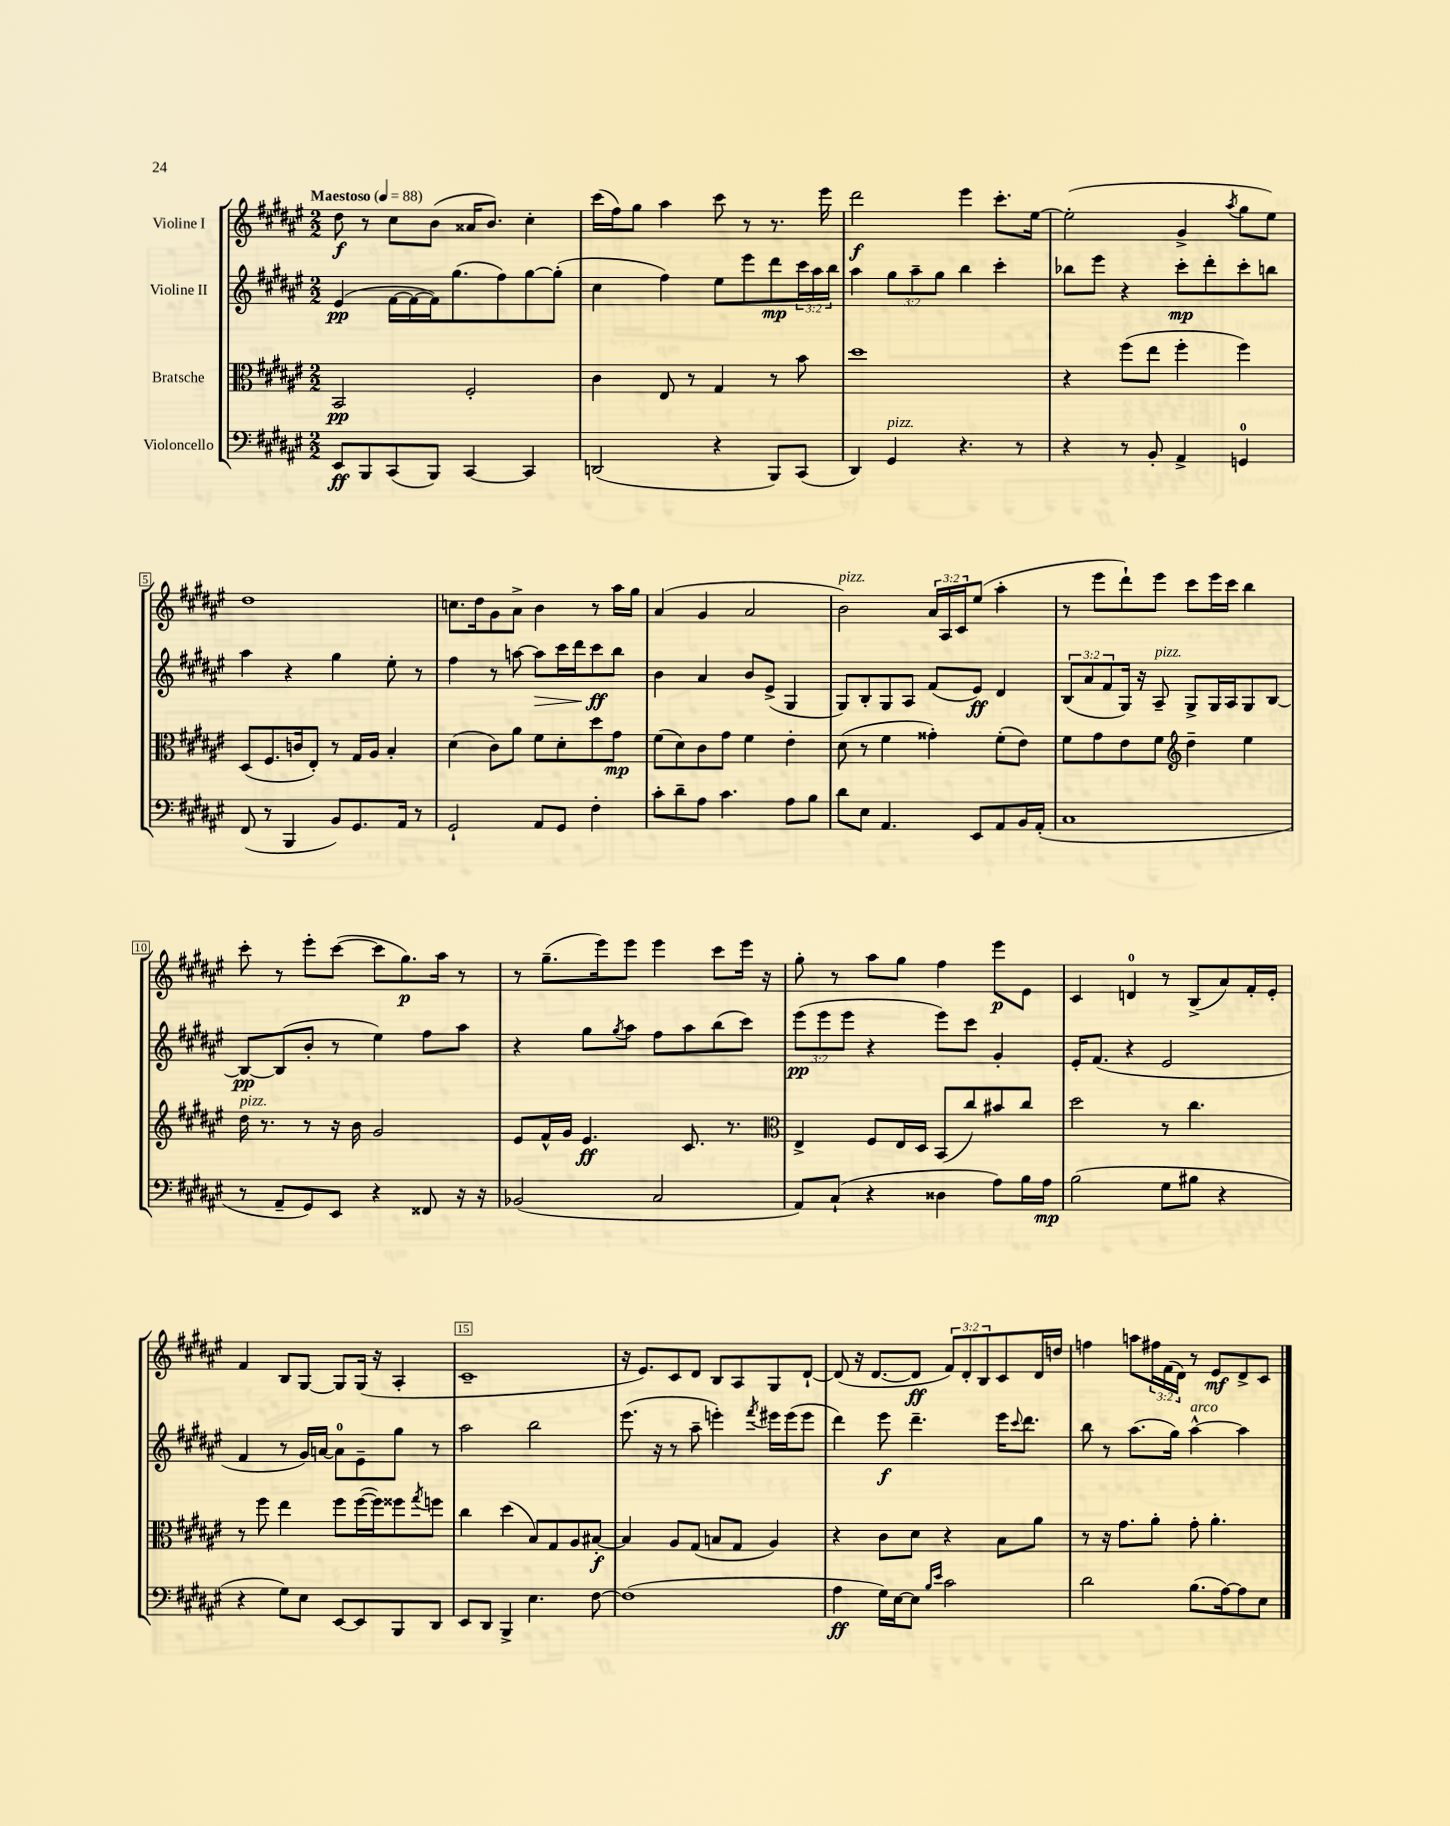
<<
\new StaffGroup <<
\new Staff = "s0" \with { instrumentName = "Violine I" } {
    \clef treble \key fis \major \numericTimeSignature \time 2/2 \override Staff.TupletNumber.text = #tuplet-number::calc-fraction-text \tempo "Maestoso" 4 = 88
    dis''8\f r8 cis''8 b'8( aisis'16 b'8.) cis''4-. |
    cis'''16( fis''16) gis''8 ais''4 cis'''8 r8 r8. eis'''16 |
    dis'''2\f eis'''4 cis'''8.-. eis''16~ |
    eis''2-.( gis'4-> \acciaccatura { ais''8 } gis''8 eis''8) |
    dis''1 |
    c''8. dis''16 gis'8 ais'8-> b'4 r8 ais''16 gis''16 |
    ais'4( gis'4 ais'2 |
    b'2^\markup { \italic "pizz." }) \tuplet 3/2 { ais'16 ais16 cis'16 } eis''8( ais''4-. |
    r8 eis'''8 dis'''8-!) eis'''8 cis'''8 eis'''16 cis'''16 b''4 |
    cis'''8-. r8 eis'''8-. cis'''8~( cis'''8 gis''8.\p) ais''16 r8 |
    r8 gis''8.--( eis'''16) eis'''8 eis'''4 cis'''8 eis'''16 r16 |
    gis''8-. r8 ais''8 gis''8 fis''4 eis'''8\p eis'8 |
    cis'4 d'4-0 r8 b8->( ais'8) fis'16-. eis'16-. |
    fis'4 b8 gis8~ gis8 gis16( r16 ais4-. |
    cis'1-- |
    r16 eis'8.) cis'8 dis'8 b8 ais8 gis8 dis'8~-! |
    dis'8( r16 dis'8.~ dis'8\ff \tuplet 3/2 { fis'8) dis'8-. b8 } cis'8 dis'16 d''16 |
    f''4 a''8 \tuplet 3/2 { fis''16 fis'16( dis'16) } r8 eis'8\mf dis'8-> cis'8 \bar "|." |
}
\new Staff = "s1" \with { instrumentName = "Violine II" } {
    \clef treble \key fis \major \numericTimeSignature \time 2/2 \override Staff.TupletNumber.text = #tuplet-number::calc-fraction-text
    eis'4\pp( fis'16~ fis'16~ fis'16) gis''8.( fis''8) gis''8~ gis''8-.( |
    cis''4 fis''4) eis''8 eis'''8 dis'''8\mp \tuplet 3/2 { cis'''16 ais''16 b''16 } |
    ais''4 \tuplet 3/2 { gis''8 ais''8-- gis''8 } b''4 cis'''4-. |
    bes''8 eis'''8 r4 cis'''8-.\mp dis'''8-. cis'''8-. b''8 |
    ais''4 r4 gis''4 eis''8-. r8 |
    fis''4 r8 a''8~ a''8\> cis'''16 dis'''16 cis'''8\ff\! b''8 |
    b'4 ais'4 b'8 eis'8->( gis4 |
    gis8) b8-. gis8 ais8 fis'8( eis'8\ff) dis'4 |
    \tuplet 3/2 { b8( ais'8 fis'8 } gis16) r16 ais8--^\markup { \italic "pizz." } gis8-> gis16 ais16 gis8 b8~ |
    b8~\pp b8( b'8-. r8 eis''4) fis''8 ais''8 |
    r4 gis''8 \acciaccatura { gis''8 } ais''8 fis''8 ais''8 b''8( cis'''8) |
    \tuplet 3/2 { eis'''8\pp( eis'''8 eis'''8 } r4 eis'''8) cis'''8 gis'4-. |
    eis'16-. fis'8.( r4 eis'2 |
    fis'4 r8 gis'16) a'16~ a'8-0 eis'8-- gis''8 r8 |
    ais''2 b''2 |
    eis'''8.( r16 r8 ais''8-- e'''4-.) \acciaccatura { fis'''8 } eis'''16 eis'''16( eis'''8 |
    dis'''4) eis'''8\f dis'''4.-- eis'''16 \appoggiatura { cis'''8 } dis'''8. |
    b''8 r8 ais''8.( gis''16) ais''4~-^^\markup { \italic "arco" } ais''4 \bar "|." |
}
\new Staff = "s2" \with { instrumentName = "Bratsche" } {
    \clef alto \key fis \major \numericTimeSignature \time 2/2
    b,2\pp fis2-. |
    cis'4 eis8 r8 gis4 r8 b'8 |
    dis''1 |
    r4 fis''8( eis''8 fis''4-. fis''4) |
    dis8( fis8. c'16 eis8-.) r8 gis16 ais16 b4-. |
    dis'4( cis'8) ais'8 fis'8 dis'8-. dis''8 gis'8\mp |
    fis'8( dis'8) cis'8 gis'8 fis'4 eis'4-. |
    dis'8( r8 fis'4 gisis'4-.) fis'8-.( eis'8) |
    fis'8 gis'8 eis'8 fis'8 \clef treble dis''4-- eis''4 |
    dis''16^\markup { \italic "pizz." } r8. r8 r16 b'16 gis'2 |
    eis'8 fis'16-^ gis'16 eis'4.\ff cis'8. r8. |
    \clef alto eis4-> fis8 eis16 dis16 b,8( cis''8) bis'8 cis''8 |
    dis''2 r8 cis''4. |
    r8 fis''8 eis''4 fis''8 fis''16~( fis''16) fisis''8 \acciaccatura { gis''8 } f''8 |
    cis''4 dis''4( b8) gis8 ais8 bis8~-.\f |
    bis4 ais8 gis8( b8 gis8 ais4) |
    r4 cis'8 dis'8 r4 b8 ais'8 |
    r8 r16 gis'8. ais'8-. gis'8-. ais'4.-. \bar "|." |
}
\new Staff = "s3" \with { instrumentName = "Violoncello" } {
    \clef bass \key fis \major \numericTimeSignature \time 2/2
    eis,8\ff b,,8 cis,8( b,,8) cis,4~ cis,4 |
    d,2( r4 b,,8) cis,8( |
    dis,4) gis,4^\markup { \italic "pizz." } r4. r8 |
    r4 r8 b,8-. ais,4-> g,4-0 |
    fis,8( r8 b,,4 b,8) gis,8. ais,16 r8 |
    gis,2-! ais,8 gis,8 fis4-. |
    cis'8-. dis'8-- ais8 cis'4. ais8 b8 |
    dis'8 eis8 ais,4. eis,8 ais,8 b,16 ais,16-.( |
    cis1 |
    r8 ais,8-- gis,8) eis,8 r4 fisis,8 r16 r16 |
    bes,2( cis2 |
    ais,8) cis8-!( r4 disis4 ais8) b16 ais16\mp |
    b2( gis8 bis8 r4 |
    r4 gis8) eis8 eis,8~ eis,8 b,,8 dis,8 |
    eis,8 dis,8 b,,4-> eis4. fis8~ |
    fis1( |
    ais4\ff gis16) eis16~ eis8 \grace { b16 eis'16 } cis'2 |
    dis'2 b8.( ais16~) ais8 eis8 \bar "|." |
}
>>
>>
\layout { \context { \Score \override BarNumber.break-visibility = ##(#f #t #t) barNumberVisibility = #(every-nth-bar-number-visible 5) \override BarNumber.stencil = #(make-stencil-boxer 0.1 0.3 ly:text-interface::print) } }
